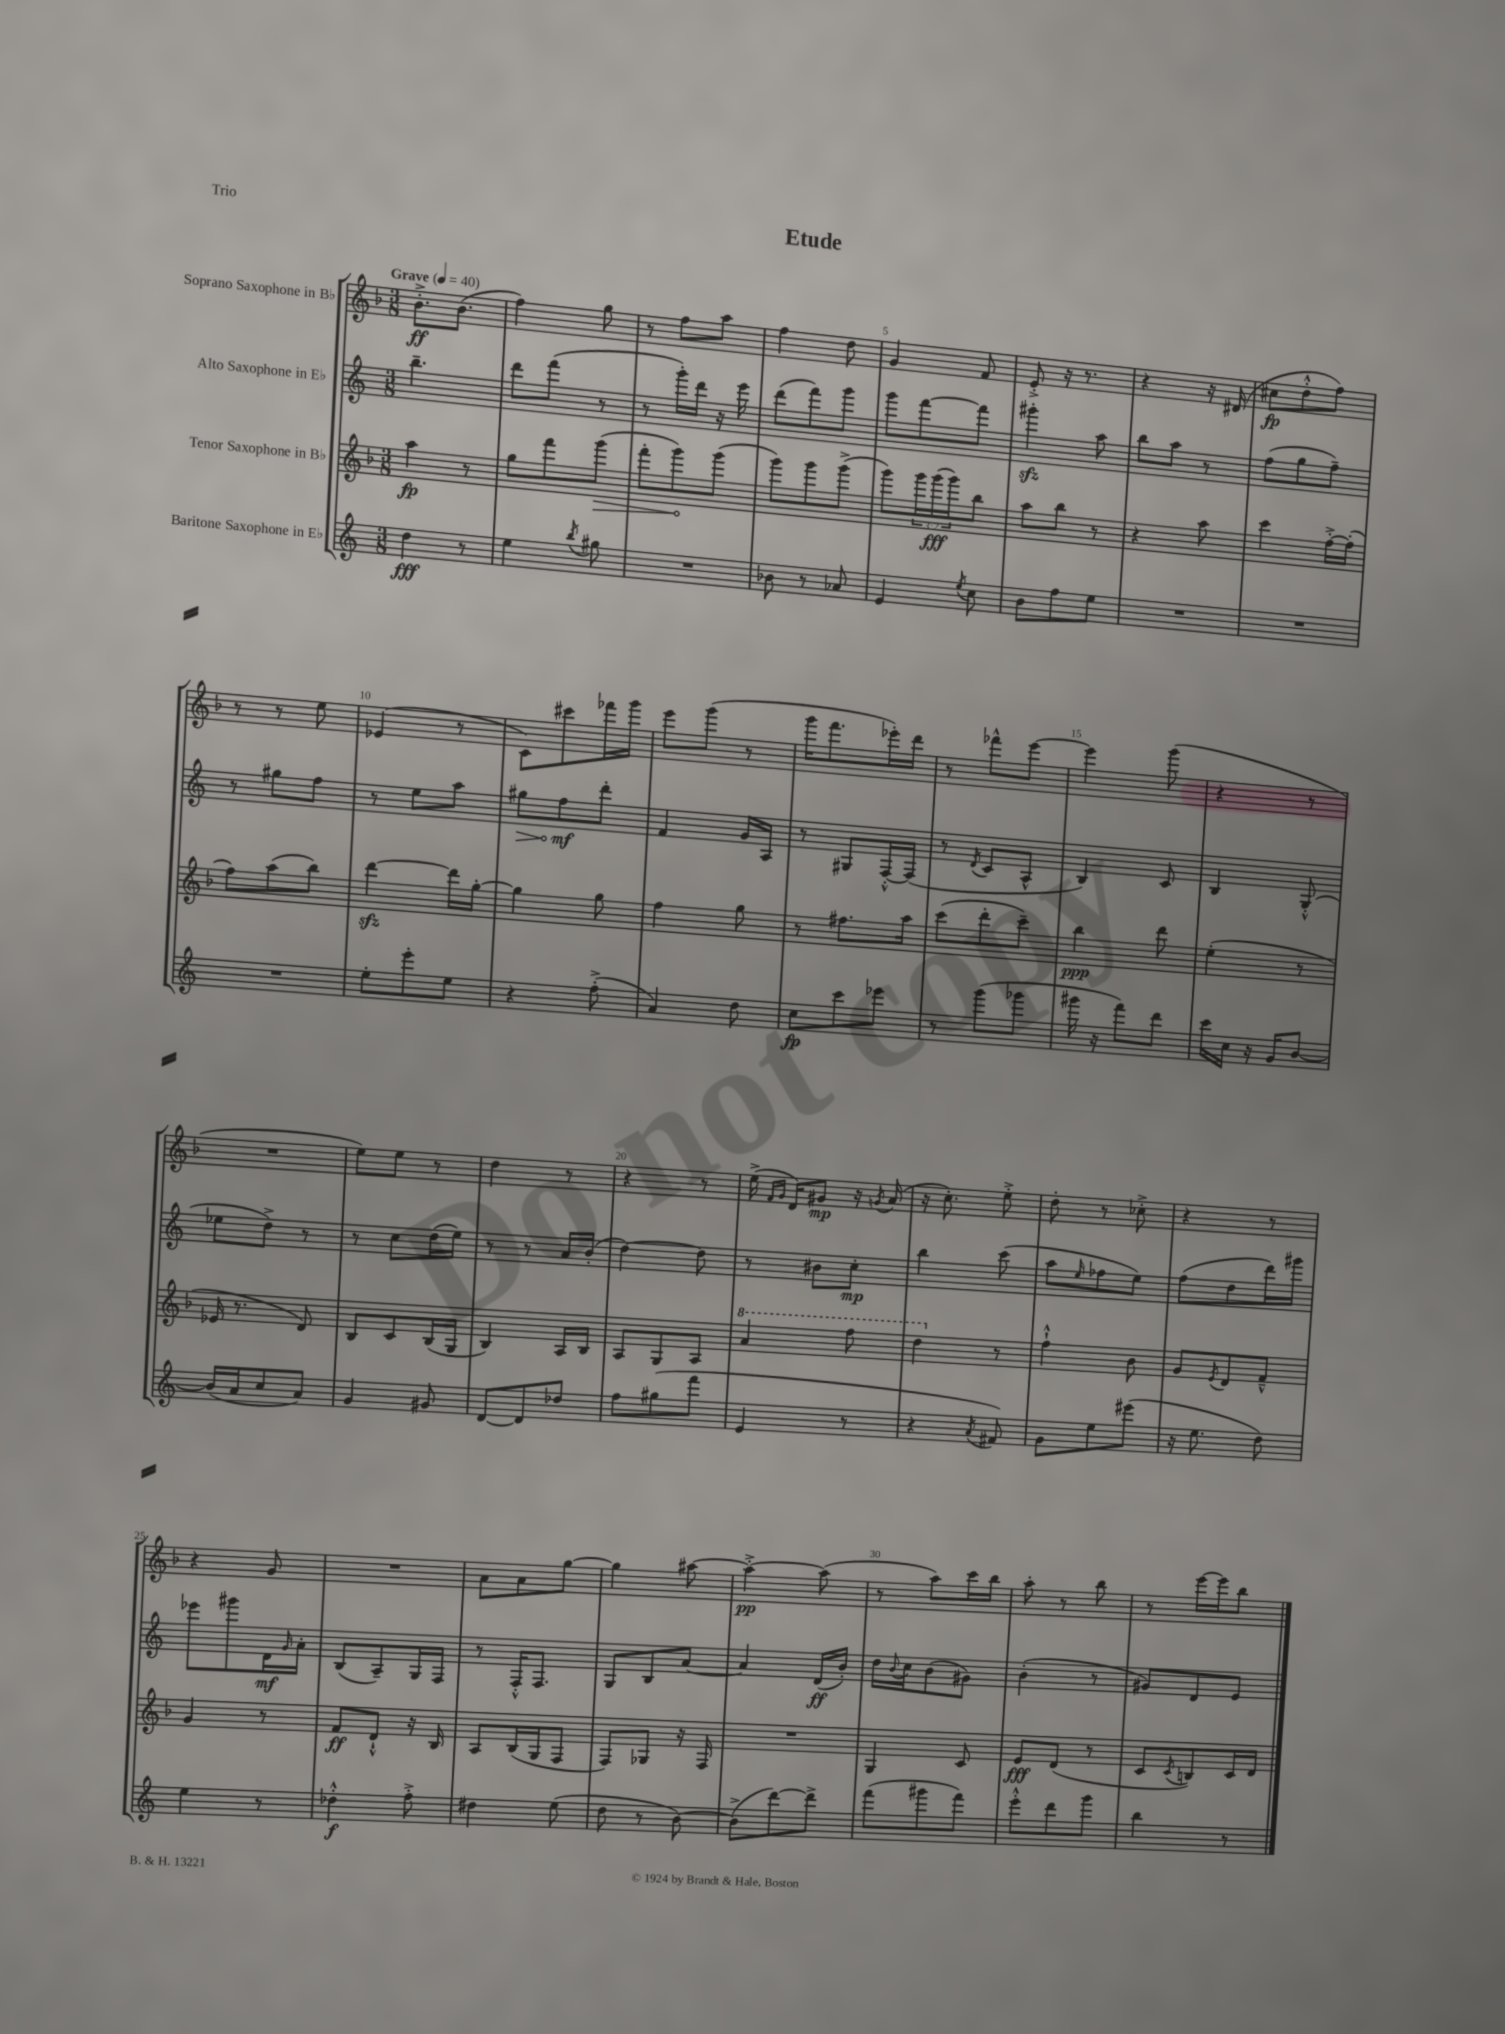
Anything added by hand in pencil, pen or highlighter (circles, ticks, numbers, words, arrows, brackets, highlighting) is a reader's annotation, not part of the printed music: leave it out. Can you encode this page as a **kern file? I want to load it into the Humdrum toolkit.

**kern	**kern	**kern	**kern
*staff4	*staff3	*staff2	*staff1
*clefG2	*clefG2	*clefG2	*clefG2
*k[]	*k[b-]	*k[]	*k[b-]
*M3/8	*M3/8	*M3/8	*M3/8
*MM40	*MM40	*MM40	*MM40
4dd\	4aa\	4.bb~\	8.b-'^\L
.	.	.	(8.b-\J
8r	8r	.	.
=	=	=	=
4ee\	8gg\L	8ddd\L	4ff\)
.	8fff\	(8fff\J	.
8qbb/	.	.	.
8gg#\	(8ggg\J	8r	8gg\
=	=	=	=
4.r	8fff'\L	8r	8r
.	8ggg\)	16ggg'\LL)	8ff\L
.	.	16ddd\JJ	.
.	(8ggg\J	16r	8aa\J
.	.	16eee\	.
=	=	=	=
8b-\	8ggg\L)	(8ddd\L	4ff\
8r	8ggg\	8fff\)	.
8a-/	(8ggg^\J	8ggg\J	8dd\
=	=	=	=
4e/	8ggg\L)	8ggg\L	4g/
.	24ggg\L	[8fff\	.
.	(24ggg\	.	.
.	24ggg\J)	.	.
8qee/	.	.	.
8cc\	8bb-\J	8fff\]J	8f/
=	=	=	=
8b\L	8aa\L	4ggg#'\	8e'^/
8ff\	8bb-\J	.	16r
.	.	.	8.r
8ee\J	8r	8aa\	.
=	=	=	=
4.r	4r	8bb\L	4r
.	.	8aa\J	.
.	8aa\	8r	16r
.	.	.	(16d#/
=	=	=	=
4.r	4ccc\	(8ff\L	8cc#\L
.	.	8gg\	8dd'^^\
.	[16ff'^\LL	8ff~\J)	8ff\J)
.	(16ff'\]JJ	.	.
=	=	=	=
4.r	8ff\L)	8r	8r
.	(8aa\	8gg#\L	8r
.	8bb-\J)	8ff\J	8ee\
=	=	=	=
8ee'\L	[4ddd\	8r	(4e-/
8eee'\	.	8ee\L	.
8ee\J	16ddd\]LL	8aa\J	8r
.	[16gg'\JJ	.	.
=	=	=	=
4r	4gg\]	8gg#\L	8c\L)
.	.	8ff\	8ccc#\
(8ff'^\	8gg\	8ddd'\J	16fff-\L
.	.	.	16ggg\JJ
=	=	=	=
4a/)	4ff\	4f/	8eee\L
.	.	.	(8ggg\J
8dd\	8gg\	16g/LL	8r
.	.	16A/JJ	.
=	=	=	=
8cc\L	8r	8r	16ggg\LK
.	.	.	8.fff\
8ccc\	8.ff#\L	8G#/L	.
8eee-\J	.	[16F'^^/L	16eee-'\L)
.	16aa\Jk	(16F/]JJ	16ddd\JJ
=	=	=	=
8r	(8ccc\L	8r	8r
.	.	8qd/	.
(8ggg\L	8ddd'\	8c/L	8fff-^^\L
8ggg-\J	8ccc~\J)	8A^^/J	[8eee\J
=	=	=	=
16ggg#\	4bb-\	4B/)	4eee\]
16r	.	.	.
8fff\L)	.	.	.
8ddd\J	8ddd\	8c/	(8ggg\
=	=	=	=
16ccc\LL	(4ee'\	4B/	4r
16cc\JJ	.	.	.
16r	.	.	.
16g/LK	.	.	.
[8b/J	8r	(8G'^^/	8r
=	=	=	=
(16b/]LL	16e-/	8ee-\L	4.r
16a/J	8.r	.	.
8cc/	.	8dd^\J)	.
8a/J)	8d/)	8r	.
=	=	=	=
4g/	8B-/L	8r	8ee\L)
.	8c/	8cc\L	8ee\J
8g#/	(16B-/L	(16dd\L	8r
.	16G/JJ	16ee\JJ)	.
=	=	=	=
[8d/L	4B-/)	8r	4dd\
8d/]	.	8r	.
8dd-/J	16A/LL	16a/LL	8r
.	16B-/JJ	(16b'/JJ	.
=	=	=	=
8ff\L	8A/L	[4dd\)	4r
(8gg#\	8G/	.	.
8fff\J	8A/J	8dd\]	8r
=	=	=	=
4e/	4aa/	8r	(16ee^\
.	.	.	16qqf/LL
.	.	.	16qqg/JJ
.	.	.	16d/LK)
.	.	8b#\L	8g#/J
8r	8fff\	8cc'\J	16r
.	.	.	8qg/
.	.	.	(16a/
=	=	=	=
4r	4ddd\	4bb\	16r
.	.	.	8.cc'\)
8qa/	.	.	.
8f#/)	8r	(8ccc\	8ee'^\
=	=	=	=
8g\L	4ff`^^\	8aa\L	8dd'\
.	.	16qqee/	.
8ee\	.	8ff-\	8r
(8eee#\J	8b-\	8ee\J)	8cc-'^\
=	=	=	=
16r	8g/L	(8ff\L	4r
8.ee\	.	.	.
.	8qe/	.	.
.	8d/	8dd\	.
8dd\)	8f~^^/J	16ddd\L)	8r
.	.	16ggg#\JJ	.
=	=	=	=
4ee\	4g/	8eee-\L	4r
.	.	8ggg#\	.
8r	8r	16d\L	8g/
.	.	16qqg/	.
.	.	16a'\JJ	.
=	=	=	=
4dd-'^^\	8f/L	(8B/L	4.r
.	8d`^^/J	8A~/)	.
8ff'^\	16r	16G/L	.
.	16B-/	16F/JJ	.
=	=	=	=
4dd#\	8A/L	8r	8a\L
.	(16B-/L	16F'^^/LK	8a\
.	16G/J	8.F/J	.
(8ee\	8F/J	.	[8gg\J
=	=	=	=
8dd\	8F/L)	8G/L	4gg\]
8r	8G-/J	8B/	.
[8b\)	16r	[8a/J	[8aa#\
.	16F/	.	.
=	=	=	=
(8b^\]L	4.r	4a/]	4aa#'^\_
[8ddd\)	.	.	.
8ddd^\]J	.	(16d/LL	(8aa#\]
.	.	16b'/JJ)	.
=	=	=	=
(8fff\L	4G/	16dd\LL	8r
.	.	8qqb/	.
.	.	16cc\J	.
8ggg#\	.	(8b\	8aa\L)
8fff\J)	8c/	8g#\J)	16ccc\L
.	.	.	16bb-\JJ
=	=	=	=
8eee'^^\L	8e/L	(4b'\	8aa'\
8ddd\	(8d/J	.	8r
8ggg\J	8r	8r	8bb-\
=	=	=	=
4bb\	8c/L	8g#/L)	8r
.	8qc/	.	.
.	8B/)	8d/	[16eee\LL
.	.	.	16eee\]J
8r	16c/L	8e/J	8bb-\J
.	16d/JJ	.	.
==	==	==	==
*-	*-	*-	*-
